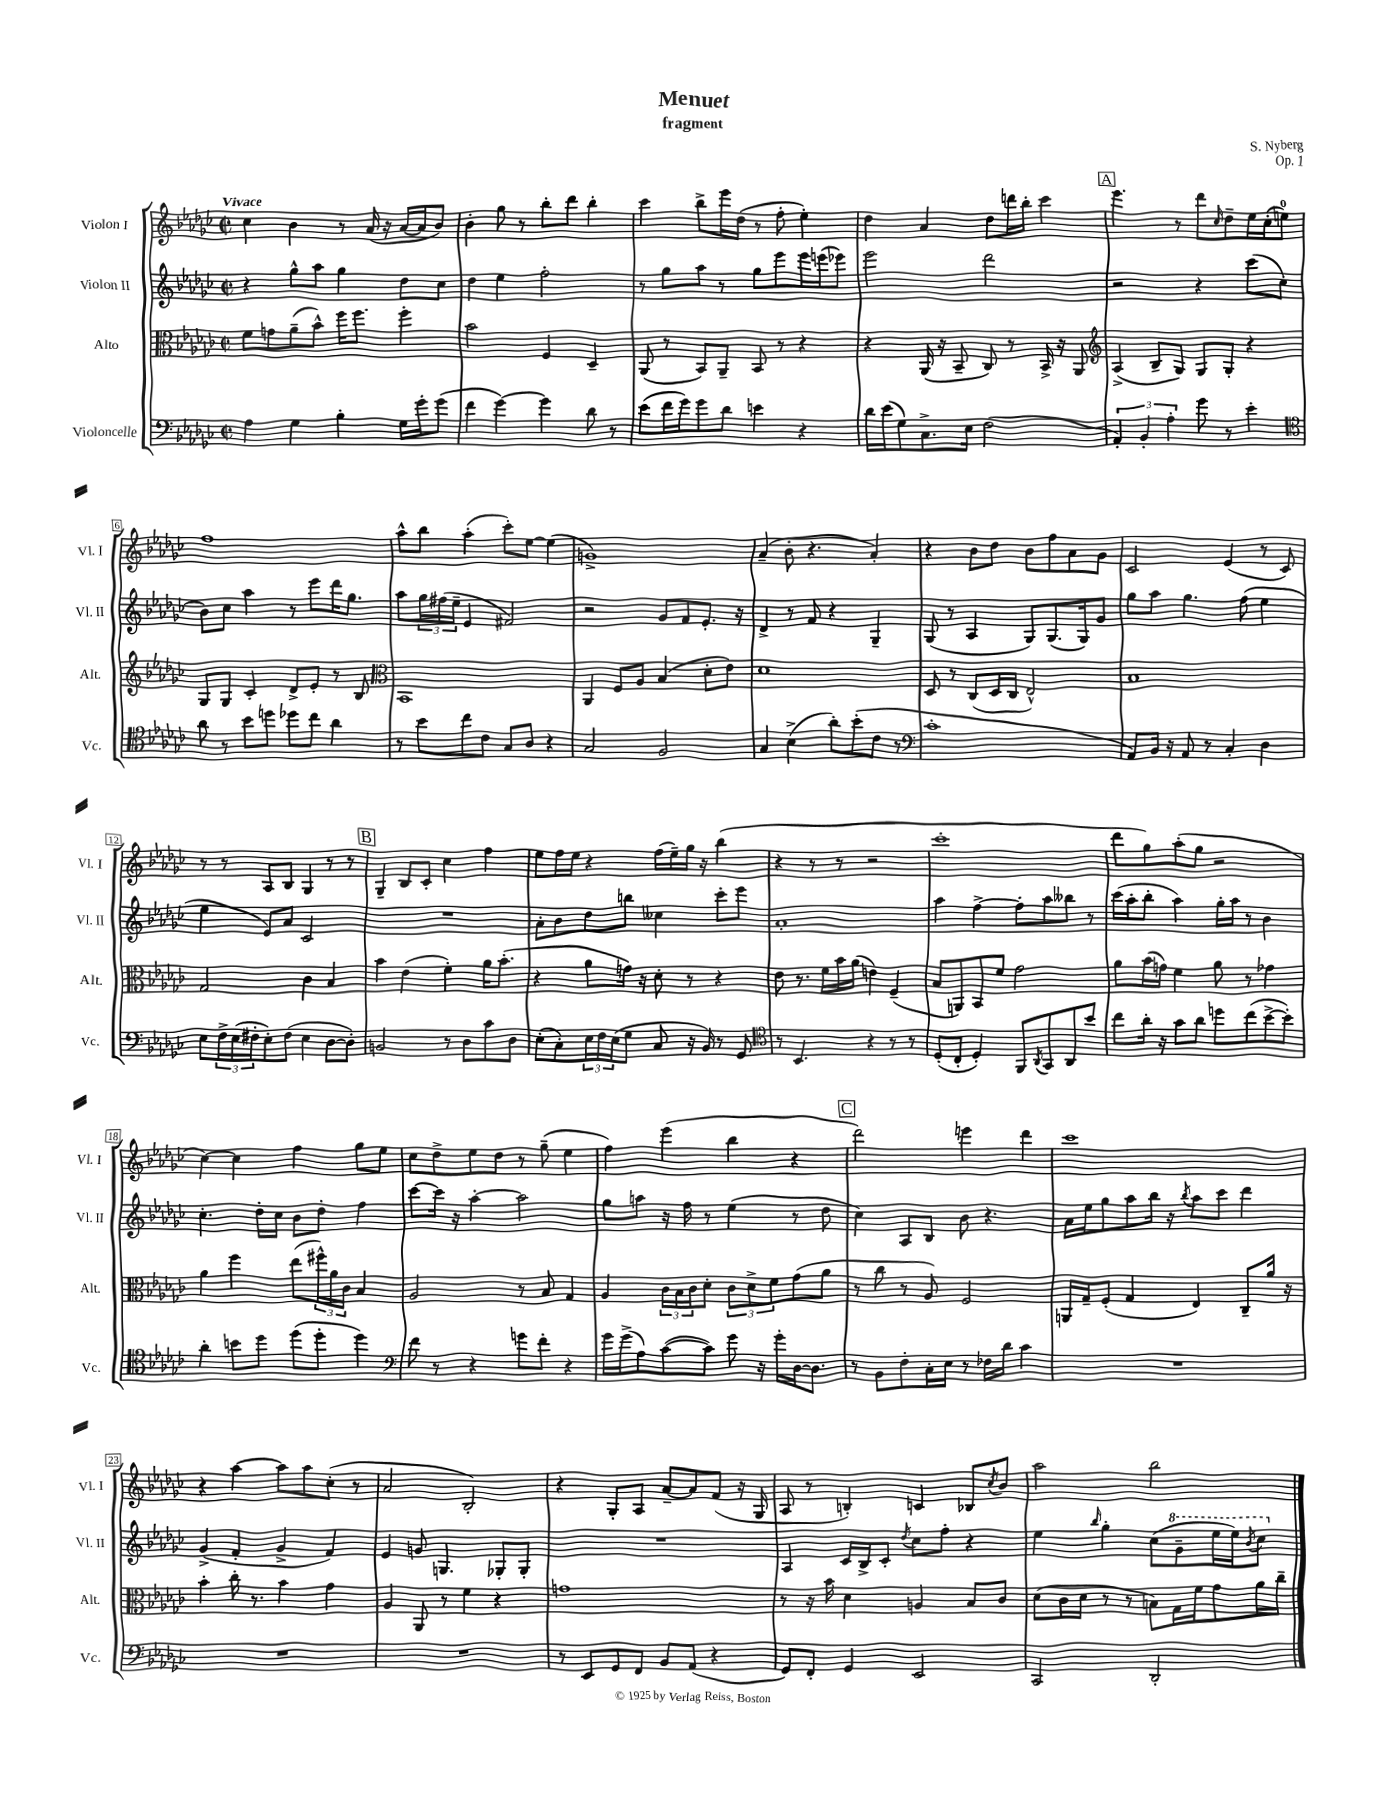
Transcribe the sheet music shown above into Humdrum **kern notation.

**kern	**kern	**kern	**kern
*part4	*part3	*part2	*part1
*staff4	*staff3	*staff2	*staff1
*I"Violoncelle	*I"Alto	*I"Violon II	*I"Violon I
*I'Vc.	*I'Alt.	*I'Vl. II	*I'Vl. I
*clefF4	*clefC3	*clefG2	*clefG2
*k[b-e-a-d-g-c-]	*k[b-e-a-d-g-c-]	*k[b-e-a-d-g-c-]	*k[b-e-a-d-g-c-]
*M2/2	*M2/2	*M2/2	*M2/2
*met(c|)	*met(c|)	*met(c|)	*met(c|)
=1	=1	=1	=1
!	!	!	!LO:TX:a:B:t=Vivace
4A-\	8f\L	4r	4cc-\
.	8gn\	.	.
4G-\	(8a-~\	8gg-^^\L	4b-\
.	8b-^^\J)	8aa-\J	.
4B-'\	16ff\KL	4gg-\	8r
.	8.ff\J	.	.
.	.	.	(16a-/
.	.	.	16r
16G-\LL	4ff'\	8dd-\L	[16a-/LL
16g-'\J	.	.	16a-/J]
(8g-\J	.	8cc-\J	8b-/J)
=2	=2	=2	=2
4f\	2b-\	4dd-\	4b-'\
[4g-\)	.	4ee-\	8gg-\
.	.	.	8r
4g-\]	4F/	2ff'\	8bb-'\L
.	.	.	8ddd-\J
8d-\	4D-~/	.	4bb-'\
8r	.	.	.
=3	=3	=3	=3
(8e-\L	(8AA-/	8r	4ccc-\
16f\L	8r	8gg-\L	.
16g-\J)	.	.	.
8g-\	8BB-/L)	8aa-\J	8bb-^\L
8d-\J	8AA-~/J	8r	16eee-\L
.	.	.	(16dd-\JJ
4en\	8BB-/	8gg-\L	8r
.	8r	8eee-\	8ff'\
4r	4r	16eee-\L	4ee-'\)
.	.	(16eeen\J	.
.	.	8eee-X\J)	.
=4	=4	=4	=4
16d-\LL	4r	2eee-\	4dd-\
(16e-\J	.	.	.
8G-\)	.	.	.
8.C-^\	(16AA-/	.	4a-/
.	16r	.	.
.	8BB-~/	.	.
16E-\Jk	.	.	.
(2F\	8C-/)	2ddd-\	8dd-\L
.	8r	.	16dddn\L
.	.	.	16bb-'\JJ
.	16BB-^/	.	4ccc-\
.	16r	.	.
.	8AA-/	.	.
!!LO:REH:place=s1:t=A
=5	=5	=5	=5
*	*clefG2	*	*
6AA-'/)	(4A-^/	2r	4.eee-\
6BB-'/	.	.	.
.	8B-~/L	.	.
6A-'\	.	.	.
.	8G-/J)	.	8r
8g-\	8G-/L	4r	8ddd-\L
.	.	.	16qqcc-/
8r	8G-'/J	.	8dd-~\
4e-'\	4r	(8ccc-\L	16ee-\L
.	.	.	(16cc-'\J
.	.	8cc-'\J	8een\J)
!!LO:LB:g=z
=6	=6	=6	=6
*clefC4	*	*	*
8a-\	8G-/L	8b-\L)	1ff
8r	8G-/J	8cc-\J	.
8b-\L	4c-'/	4aa-\	.
8ddn\J	.	.	.
8dd-X\L	8d-^/L	8r	.
8cc-\J	8e-'/J	8eee-\L	.
4a-\	8r	16ddd-\K	.
.	.	8.gg-\J	.
.	8B-/	.	.
=7	=7	=7	=7
*	*clefC3	*	*
8r	1BB-	8aa-\L	8aa-^^\L
8b-\L	.	24gg-\L	8bb-\J
.	.	(24ff#X\	.
.	.	24ee-~\JJ	.
8cc-\	.	4e-/	(4aa-'\
8c-\J	.	.	.
8G-/L	.	2f#X/)	8ccc-'\L)
8A-/J	.	.	[8ee-\J
4r	.	.	(4ee-\]
=8	=8	=8	=8
2G-/	4AA-/	2r	1gn^)
.	8F/L	.	.
.	8A-/J	.	.
2F/	(4B-/	8g-/L	.
.	.	8f/	.
.	8d-'\L	8.e-'/J	.
.	8e-\J)	.	.
.	.	16r	.
=9	=9	=9	=9
4G-/	1d-	4d-^/	(4a-~/
(4B-^\	.	8r	8b-'\
.	.	8f/	4.r
8a-'\L)	.	4r	.
(8b-'\	.	.	.
8c-\J	.	4G-~/	4a-'/)
8r	.	.	.
=10	=10	=10	=10
*clefF4	*	*	*
1c-'	8D-/	(8G-/	4r
.	8r	8r	.
.	(8C-/L	4A-/	8b-\L
.	16D-/L	.	8dd-\J
.	16C-/JJ	.	.
.	2E-^^/)	8G-/L)	8b-\L
.	.	(8.G-/	8ff\
.	.	.	8a-\
.	.	16G-/k)	.
.	.	8g-/J	8g-\J
=11	=11	=11	=11
8AA-/L)	1B-	8gg-\L	2c-/
16BB-/Jk	.	8aa-\J	.
16r	.	.	.
8AA-/	.	4.gg-\	.
8r	.	.	.
4C-'/	.	.	(4e-/
.	.	(8ff\	.
4D-\	.	4ee-\	8r
.	.	.	8c-/)
!!LO:LB:g=z
=12	=12	=12	=12
8E-\L	2G-/	4ee-\	8r
24F^\L	.	.	8r
(24E-\	.	.	.
24F#X'\J	.	.	.
8E-'\)	.	8e-/L)	8A-/L
(8F#\J	.	8a-/J	8B-/J
4E-\	4c-\	2c-/	4G-/
[8D-\L	4B-/	.	8r
8D-'\J])	.	.	8r
!!LO:REH:place=s1:t=B
=13	=13	=13	=13
2BBn/	4b-\	1r	4G-~/
.	(4e-\	.	8B-/L
.	.	.	8c-'/J
8r	4f'\)	.	4cc-\
8D-\L	.	.	.
8c-\	16a-\KL	.	4ff\
.	(8.b-'\J	.	.
8D-\J	.	.	.
=14	=14	=14	=14
(8E-'\L	4r	8a-'\L	8ee-\L
8C-'\)	.	8b-\	16ff\L
.	.	.	16ee-\JJ
24E-\L	8a-\L	8dd-\	4r
24F\	.	.	.
(24E-\J	.	.	.
8G-\J	16gn\Jk)	8bbn\J	.
.	16r	.	.
8C-/	8d-'\	4cc--X\	(16ff\LL
.	.	.	16ee-~\)
16r	8r	.	16gg-\JJ
16BB-/)	.	.	16r
8r	4r	8ccc-'\L	(4bb-\
8GG-/	.	8eee-\J	.
=15	=15	=15	=15
*clefC4	*	*	*
8r	8e-\	1a-'	4r
4.BB-/	8.r	.	.
.	.	.	8r
.	16f\LL	.	.
.	16b-\	.	8r
.	(16a-\JJ	.	.
4r	4en\)	.	2r
8r	(4F~/	.	.
8r	.	.	.
=16	=16	=16	=16
(8D-'/L	8B-/L	4aa-\	1ccc-'
8C-'/J	8AAn/)	.	.
4D-'/)	8BB-/	[4ff^\	.
.	8f/J	.	.
8FF/L	2g-\	8ff'\L]	.
8qAA-/	.	.	.
8GG-/	.	8aa-\	.
8AA-/	.	8bb--X\J	.
8b-/J	.	8r	.
=17	=17	=17	=17
8cc-\L	8a-\L	(16ccc-\LL	8ddd-\L
.	.	16aa-'\J	.
16a-'\Jk	(16b-\L	8bb-'\J	8gg-\)
16r	16gn\JJ)	.	.
8g-\L	4f\	4aa-\)	(8aa-'\
8a-\J	.	.	8gg-\J
8ddn\L	8a-\	16gg-'\LL	2r
.	.	16aa-\JJ	.
(8cc-\	8r	8r	.
[8b-^\	4g-X\	4b-\	.
8b-'\J])	.	.	.
!!LO:LB:g=z
=18	=18	=18	=18
4a-'\	4a-\	4.cc-'\	[4cc-\)
8bn\L	4ff\	.	4cc-\]
8dd-\J	.	16dd-'\LL	.
.	.	16cc-\JJ	.
(8dd-\L	(8ee-\L	8b-\L	4ff\
8dd-'\J	24ff#X^^\L)	8dd-'\J	.
.	24a-\	.	.
.	24c-\JJ	.	.
4dd-\)	4B-/	4ff\	8gg-\L
.	.	.	8ee-\J
=19	=19	=19	=19
*clefF4	*	*	*
8f\	2A-/	[8ccc-\L	8cc-\L
8r	.	16ccc-\Jk]	8dd-^\
.	.	16r	.
4r	.	[4aa-'\	8ee-\
.	.	.	8dd-\J
8gn\L	8r	2aa-\]	8r
8f'\J	8B-/	.	(8gg-~\
4r	4G-/	.	4ee-\
=20	=20	=20	=20
16g-\LL	4A-/	8gg-\L	4ff\)
(16g-^\J	.	.	.
8A-\)	.	8aan\J	.
([8c-\	24c-\LL	16r	(4eee-\
.	24B-\	.	.
.	.	16ff\	.
.	24c-\J	.	.
8c-\J])	8d-'\J	8r	.
8g-\	12c-\L	(4ee-\	4bb-\
.	12d-^\	.	.
16r	.	.	.
.	12f\	.	.
16g-'\LL	.	.	.
[16D-\J	(8g-\	8r	4r
8.D-\J]	.	.	.
.	8a-\J	8dd-\	.
!!LO:REH:place=s1:t=C
=21	=21	=21	=21
8r	8r	4cc-\)	2ddd-\)
8BB-\L	8cc-\	.	.
8F'\	8r	8A-/L	.
16C-'\L	8A-/)	8B-/J	.
16E-\JJ	.	.	.
8r	2F/	8b-\	4eeen\
16F-X\LL	.	4.r	.
16d-\JJ	.	.	.
4c-\	.	.	4ddd-\
=22	=22	=22	=22
1r	16AAn/LL	16a-\LL	1ccc-
.	16G-~/J	16ee-\J	.
.	(8F'/J	8gg-\	.
.	4G-/	8aa-\	.
.	.	16bb-\Jk	.
.	.	16r	.
.	.	8qbb-/	.
.	4E-/)	8aa-\L	.
.	.	8ccc-\J	.
.	8C-~/L	4ddd-\	.
.	16a-/Jk	.	.
.	16r	.	.
!!LO:LB:g=z
=23	=23	=23	=23
1r	4b-'\	(4g-^/	4r
.	16cc-'\	4f'/	[4aa-\
.	8.r	.	.
.	4b-\	4g-^/	8aa-\L]
.	.	.	8aa-\
.	4g-\	4f/)	(8cc-'\J
.	.	.	8r
=24	=24	=24	=24
1r	4A-/	4e-/	2a-/
.	8AA-/	8gn/	.
.	8r	4.Gn/	.
.	4f\	.	2B-'/)
.	4r	8G-X'/L	.
.	.	8G-'/J	.
=25	=25	=25	=25
8r	1gn	1r	4r
8EE-/L	.	.	.
8GG-/	.	.	8G-'/L
8FF/J	.	.	8A-/J
8BB-/L	.	.	[8a-~/L
(8AA-/J	.	.	8a-/]
4r	.	.	(8f/J
.	.	.	16r
.	.	.	16G-/
=26	=26	=26	=26
8GG-/L)	8r	4A-/	8A-/
8FF'/J	16r	.	8r
.	16b-\	.	.
4GG-/	4d-\	16c-/LL	4Bn'/)
.	.	16B-^/J	.
.	.	8c-'/J	.
.	.	8qdd-/	.
2EE-/	4An/	8cc-\L	4cn/
.	.	8ff'\J	.
.	8B-/L	4r	8B-X/L
.	.	.	8qcc-/
.	8c-/J	.	8b-/J
=27	=27	=27	=27
2CC-/	(8d-\L	4ee-\	2aa-\
.	16c-\L	.	.
.	16d-\JJ	.	.
.	.	16qqbb-/	.
.	8r	4gg-'\	.
.	8r	.	.
2DD-'/	8Bn\L)	(8cc-\L	2bb-\
*	*	*8va	*
.	16G-\L	8gg-~\	.
.	16f\J	.	.
.	8g-\	16eee-\L	.
.	.	16eee-\J)	.
.	.	8qbb-/	.
.	16a-\L	8ccc-\J	.
.	16cc-~\JJ	.	.
*	*	*X8va	*
==	==	==	==
*-	*-	*-	*-
